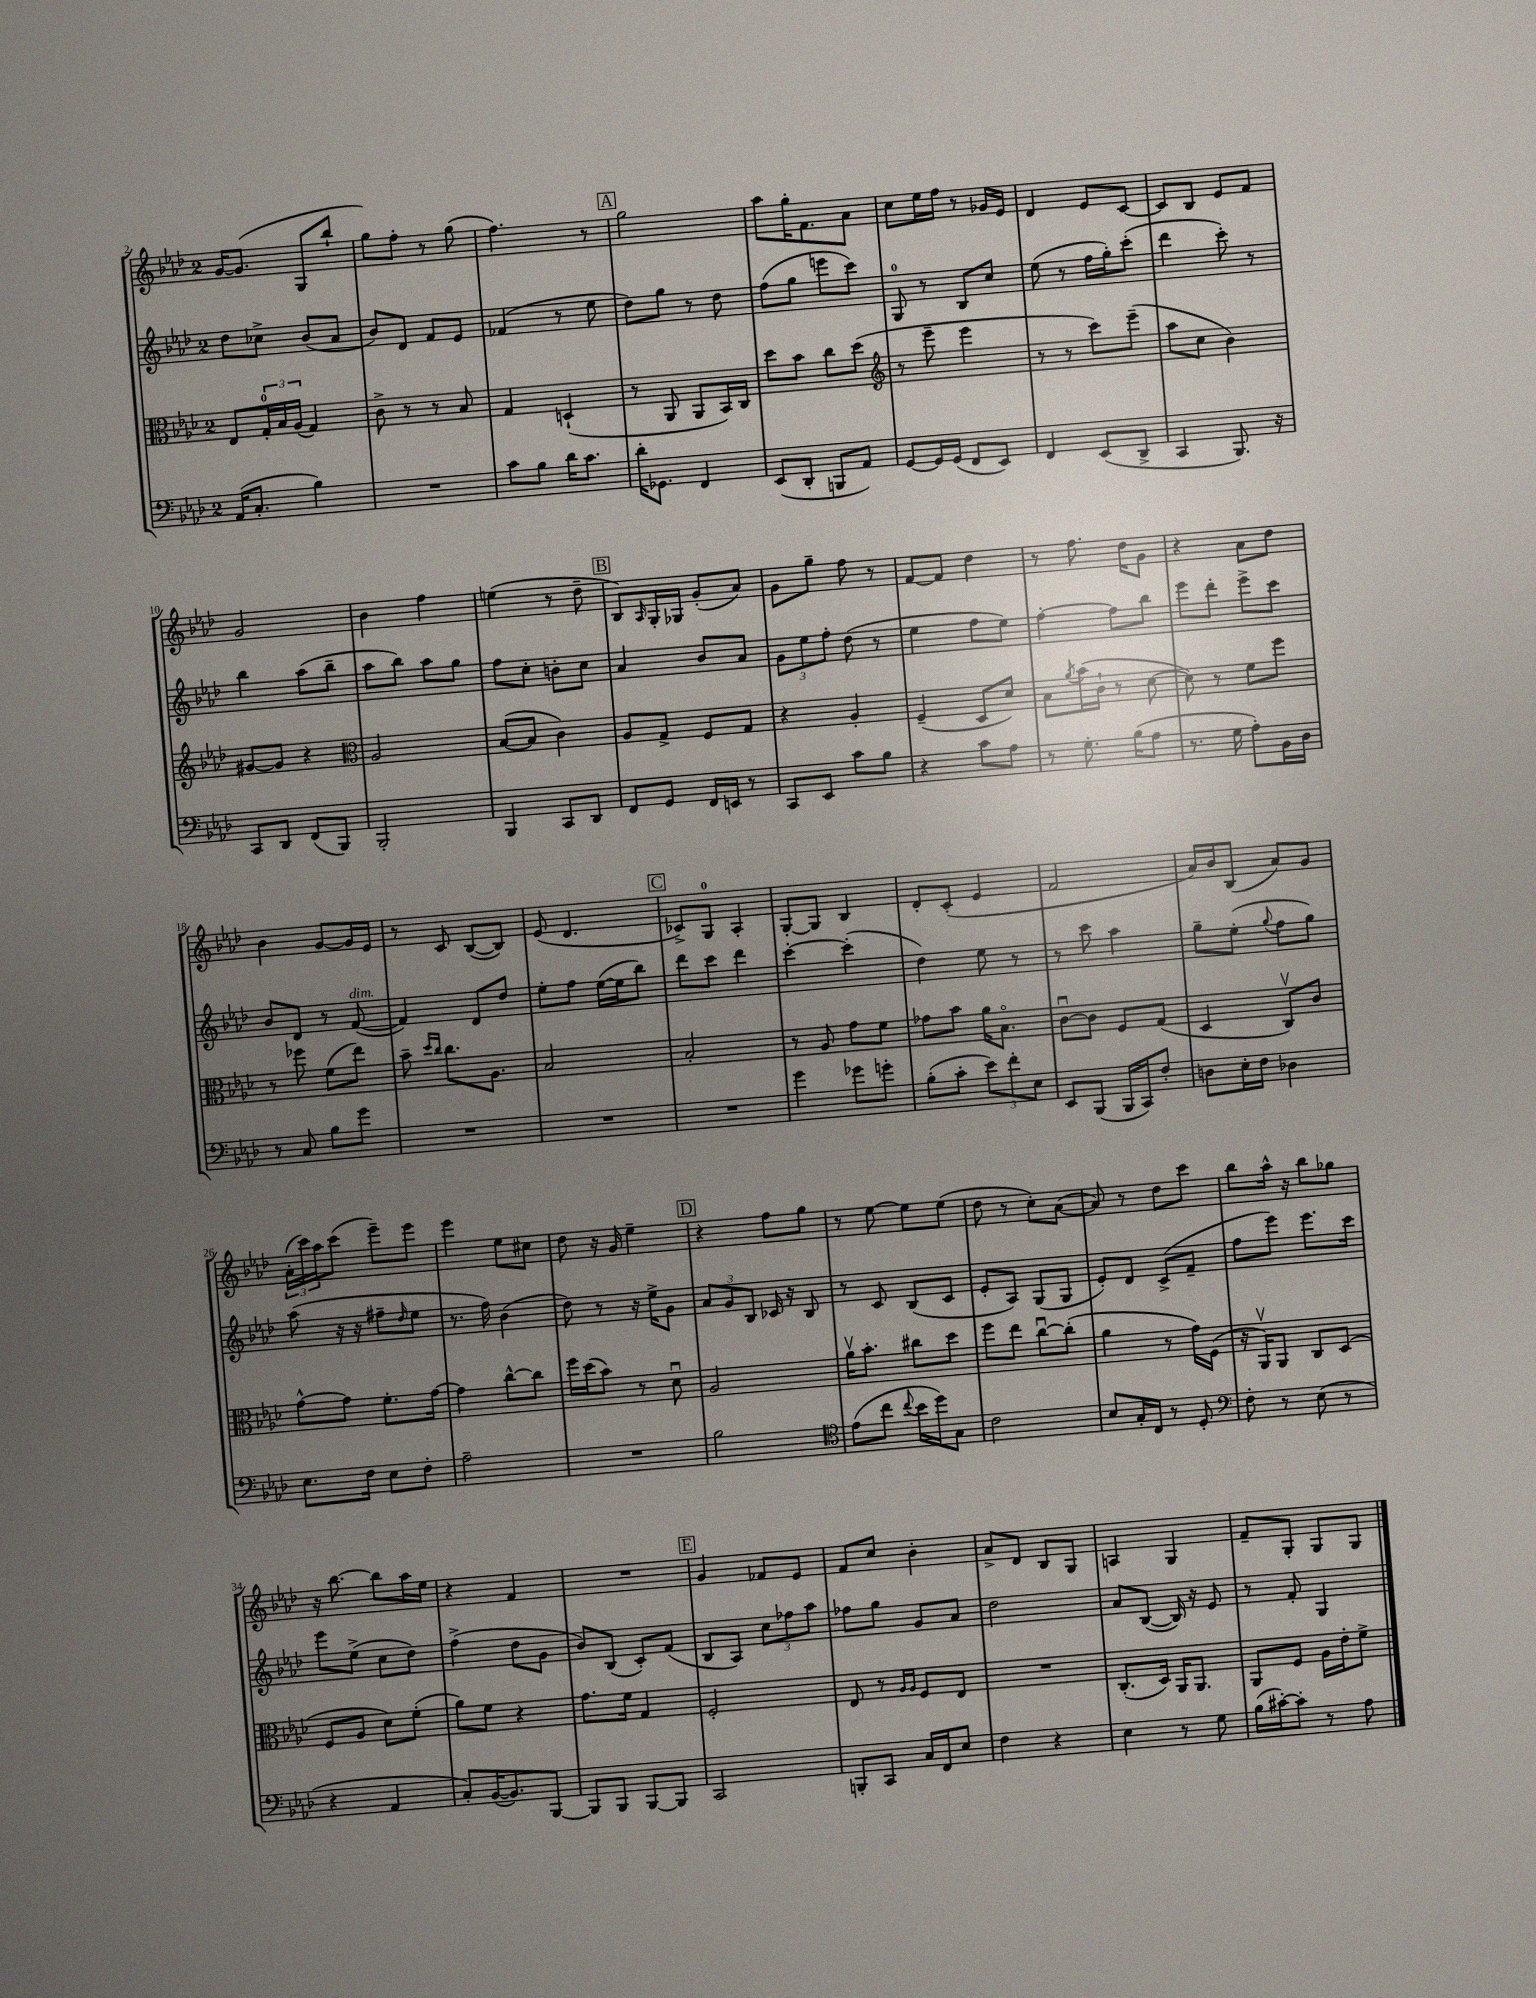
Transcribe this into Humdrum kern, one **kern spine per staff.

**kern	**kern	**kern	**kern
*part4	*part3	*part2	*part1
*staff4	*staff3	*staff2	*staff1
*clefF4	*clefC3	*clefG2	*clefG2
*k[b-e-a-d-]	*k[b-e-a-d-]	*k[b-e-a-d-]	*k[b-e-a-d-]
*M2/4	*M2/4	*M2/4	*M2/4
=2	=2	=2	=2
(16AA-/KL	8E-/L	8dd-\L	[16g/KL
8.C'/J	.	.	(8.g/J]
.	24G'/L	8cc-X^\J	.
.	24B-/	.	.
.	(24A-/JJ	.	.
4B-\)	4G/)	(8b-/L	8G/L
.	.	8a-/J	8bb-`/J
=3	=3	=3	=3
2r	8c^\	8b-/L)	8gg\L)
.	8r	8d-/J	8ff'\J
.	8r	8f/L	8r
.	8B-/	8e-/J	(8gg\
=4	=4	=4	=4
8c\L	4G/	(4f-X/	4.ff\)
8B-\J	.	.	.
16d-\KL	(4Dn`/	8r	.
8.c\J	.	.	.
.	.	8ee-\	8r
!!LO:REH:place=s1:t=A
=5	=5	=5	=5
16d-'\KL	8r	8dd-\L)	2gg\
8.GG-X\J	.	.	.
.	8AA-/	8gg\J	.
4FF/	8AA-/L	8r	.
.	16BB-/L)	8dd-\	.
.	16C/JJ	.	.
=6	=6	=6	=6
(8EE-/L	8dd-\L	(8ff\L	8aa-\L
8DD-'/J	8b-\J	8gg\J	16gg'\K
.	.	.	8.f\
8BBBn/L	8cc\L	8eeen\L	.
8AA-/J)	(8dd-\J	8ccc\J)	8a-\J
=7	=7	=7	=7
*	*clefG2	*	*
[8GG/L	8r	8G/	8cc\L
16GG/L]	8eee-~\	8r	16ee-\L
(16GG/JJ	.	.	16ff\JJ
8FF/L	4eee-\	8B-/L	8r
8EE-/J)	.	8cc/J	16g-X/LL
.	.	.	16e-/JJ
=8	=8	=8	=8
4FF/	8r	(8ee-\	4d-/
.	8r	8r	.
(8EE-/L	8ccc\L)	16ff\LL	8e-/L
.	.	16gg'\J)	.
8DD-^/J	(8eee-~\J	(8ccc'\J	[8c/J
=9	=9	=9	=9
4CC/	8aa-\L	4ddd-\	8c/L]
.	8cc\J	.	8B-/J
8.BBB-/)	4b-\)	8ccc'\)	8e-/L
.	.	8r	8f/J
16r	.	.	.
!!LO:LB:g=z
=10	=10	=10	=10
8CC/L	[8g#X/L	4bb-\	2g/
8DD-/J	8g#/J]	.	.
(8FF/L	4r	(8aa-\L	.
8BBB-/J)	.	8bb-~\J	.
=11	=11	=11	=11
*	*clefC3	*	*
2BBB-'/	2A-/	8aa-\L	4b-\
.	.	8bb-\J)	.
.	.	8aa-\L	4ff\
.	.	8gg\J	.
=12	=12	=12	=12
4BBB-/	([8B-/L	8ff\L	(4een\
.	8B-/J]	8cc'\J	.
8CC/L	4c\)	8bn'\L	8r
8DD-/J	.	8cc\J	8dd-~\
!!LO:REH:place=s1:t=B
=13	=13	=13	=13
8FF/L	8A-/L	4a-/	8B-/L)
.	.	.	16qqA-/
8GG/J	8G^/J	.	16G'/L
.	.	.	16G-X/JJ
16FF/LL	8F/L	8b-/L	(8g'/L
16EEn/JJ	.	.	.
8r	8G/J	8a-/J	8a-/J)
=14	=14	=14	=14
8CC/L	4r	12g\L	8g\L
.	.	12ee-\	.
8EE-/J	.	.	8gg~\J
.	.	12ff'\J	.
8c\L	4A-'/	(8dd-\	8ff\
8B-\J	.	8r	8r
=15	=15	=15	=15
4r	(4F~/	4ee-\	[8f/L
.	.	.	8f/J]
8c\L	8D-/L	8ff\L	4dd-\
8A-\J	8d-/J)	8ee-\J)	.
=16	=16	=16	=16
8r	8B-\L	[4ff'\	8r
.	8qa-/	.	.
8.G'\	(16b-\L	.	8.ff\
.	16c`\JJ	.	.
.	8r	8ff\L]	.
(16B-\KL	.	.	16dd-\KL
8A-\J	[8d-\	8bb-\J	8g\J
=17	=17	=17	=17
8.r	8d-\])	8eee-\L	4r
.	8r	8ddd-'\J	.
16G\	.	.	.
8A-'\L)	8f\L	8eee-^\L	8a-\L
16BB-\L	8ff\J	8ccc\J	8dd-\J
16D-\JJ	.	.	.
!!LO:LB:g=z
=18	=18	=18	=18
8r	8r	8b-/L	4b-\
8C/	8ff-X\	8d-/J	.
8B-\L	(8f\L	8r	[8g/L
!	!	!LO:TX:a:i:t=dim.	!
8g\J	8ee-\J)	([8f/	16g/L]
.	.	.	16e-/JJ
=19	=19	=19	=19
2r	8b-~\	4f/])	8r
.	16qqdd-/LL	.	.
.	16qqcc/JJ	.	.
.	8.cc\L	.	8c/
.	.	8d-/L	([8B-/L
.	8.A-\J	.	.
.	.	8dd-/J	8B-/J])
=20	=20	=20	=20
2r	2B-/	8ee-'\L	(8e-/
.	.	8ff\J	4.d-/
.	.	([16ee-\LL	.
.	.	16ee-\J]	.
.	.	8bb-\J)	.
!!LO:REH:place=s1:t=C
=21	=21	=21	=21
2r	2B-'/	8ddd-\L	8c-X^/L)
.	.	8ccc\J	8G/J
.	.	4ddd-\	4A-'/
=22	=22	=22	=22
4g\	8r	[4ccc'\	[8G'/L
.	8A-/	.	8G/J]
8g-X\L	8g\L	(4ccc'\]	4B-/
8gn'\J	8f\J	.	.
=23	=23	=23	=23
(8B-'\L	8g-X\L	4dd-\)	8d-'/L
8c'\J	8b-\J	.	(8c'/J
12e-\L)	16a-\KL	8ee-\	4e-/
.	8.B-\J	.	.
12f'\	.	.	.
.	.	8r	.
12E-\J	.	.	.
=24	=24	=24	=24
8EE-/L	[8cu\L	8r	2f/
(8BBB-/J	8c\J]	8ccc\	.
16BBB-/LL	8F/L	4aa-\	.
16CC/J)	.	.	.
8F'/J	(8G/J	.	.
=25	=25	=25	=25
8Dn\L	4D-/	8gg~\L	16a-/LL)
.	.	.	16b-/J
16E-'\L	.	(8ee-'\J	(8B-/J
16F\JJ	.	.	.
.	.	8qqgg/	.
4D-X\	8Cv/L)	8ff\L	8a-/L)
.	8c/J	8gg\J)	8g/J
!!LO:LB:g=z
=26	=26	=26	=26
8.E-\L	[8g^^\L	(8aa-\	(24a-'\LL
.	.	.	24ccc\)
.	.	.	24aa-\J
.	8g\J]	16r	(8ccc\J
16F\Jk	.	16r	.
8E-\L	8.f'\L	8ff#X~\L	8eee-~\L)
.	.	16qqdd-/	.
8F'\J	.	8ee-\J	8eee-\J
.	[16g\Jk	.	.
=27	=27	=27	=27
2A-~\	4g\]	8.r	4eee-\
.	.	16ff\)	.
.	[8cc^^\L	(4b-\	8ee-\L
.	8cc\J]	.	8cc#X\J
=28	=28	=28	=28
2r	16ff\LL	8dd-\)	8dd-\
.	(16dd-\J	.	.
.	8b-\J)	8r	16r
.	.	.	16g/
.	8r	16r	4ee-~\
.	.	16ee-^\KL	.
.	8d-u\	8g\J	.
!!LO:REH:place=s1:t=D
=29	=29	=29	=29
2B-\	2A-/	12a-/L	4r
.	.	12g/	.
.	.	12B-/J	.
.	.	16c-X/	8ff\L
.	.	16r	.
.	.	8B-/	8gg\J
=30	=30	=30	=30
*clefC4	*	*	*
(8e-\L	16a-v\KL	8r	8r
.	8.b-'\J	.	.
8cc\J	.	8c/	[8ee-\
8qqcc/	.	.	.
16b-\LL	8cc#X\L	(8B-/L	8ee-\L]
16dd-\J)	.	.	.
8G\J	8dd-\J	8c/J	(8ee-\J
=31	=31	=31	=31
2c\	8ff\L	8e-'/L	8dd-\
.	8ee-\J	8A-/J)	8r
.	[8ccu\L	(8G/L	8cc'\L)
.	(8cc'\J]	8G/J	([8a-\J
=32	=32	=32	=32
8B-/L	4a-\	8e-'/L)	8a-/])
16G'/L	.	8d-/J	8r
16C/JJ	.	.	.
8r	8r	(8c^/L	8dd-\L
8D-'/	16g\LL)	8f~/J	8ccc\J
.	(16F\JJ	.	.
=33	=33	=33	=33
*clefF4	*	*	*
8F'\	16r	8ff\L	8bb-\L
.	16AA-v/KL)	.	.
8r	8AA-/J	8eee-\J)	16aa-^^\Jk
.	.	.	16r
(8E-\	8C/L	8.eee-\L	8bb-\L
8r	(8D-/J	.	8gg-X\J
.	.	16ccc\Jk	.
!!LO:LB:g=z
=34	=34	=34	=34
4r	8F/L	8eee-\L	16r
.	.	.	[8.bb-\
.	8A-/J	(8ee-^\J	.
4AA-/	8d-\L)	8cc\L	8bb-\L]
.	(8f'\J	8dd-\J)	16aa-\L
.	.	.	16ee-\JJ
=35	=35	=35	=35
8C'/L)	8a-\L)	(4ff^\	4r
([16BB-/K	8f\J	.	.
8.BB-/])	.	.	.
.	4r	8dd-\L	4f/
[8BBB-/J	.	8g\J	.
=36	=36	=36	=36
8BBB-/L]	8.g\L	8b-/L)	2r
8BBB-/J	.	(8B-/J	.
.	16f\Jk	.	.
[8BBB-/L	4G/	8c'/L)	.
8BBB-/J]	.	(8f/J	.
!!LO:REH:place=s1:t=E
=37	=37	=37	=37
2CC/	2F'/	8B-/L	4g/
.	.	8A-/J)	.
.	.	12cc\L	8f-X/L
.	.	12ff-X\	.
.	.	.	8e-/J
.	.	12aa-\J	.
=38	=38	=38	=38
8BBBn'/L	8E-/	8ff-X\L	8f/L
8CC/J	8r	8gg\J	8cc/J
.	16qqA-/LL	.	.
.	16qqA-/JJ	.	.
16C/LL	8F/L	8g/L	4b-'\
16FF/J	.	.	.
8E-/J	8E-/J	8a-/J	.
=39	=39	=39	=39
4F\	2r	2dd-\	8a-^/L
.	.	.	8d-/J
4r	.	.	8B-/L
.	.	.	8G/J
=40	=40	=40	=40
4E-\	(8.C'/L	8a-/L	4An/
.	.	([8B-/J	.
.	16D-/Jk)	.	.
8r	16AA-/KL	16B-/])	4G/
.	8.AA-/J	16r	.
8G\	.	8e-/	.
=41	=41	=41	=41
(16B-\LL	8AA-/L	8r	8f~/L
[16c#X'\J)	.	.	.
8c#'\J]	8F/J	8f'/	8G'/J
8r	16A-\LL	4G/	8G/L
.	16e-'\J	.	.
8A-\	8f^\J	.	8G/J
==	==	==	==
*-	*-	*-	*-
